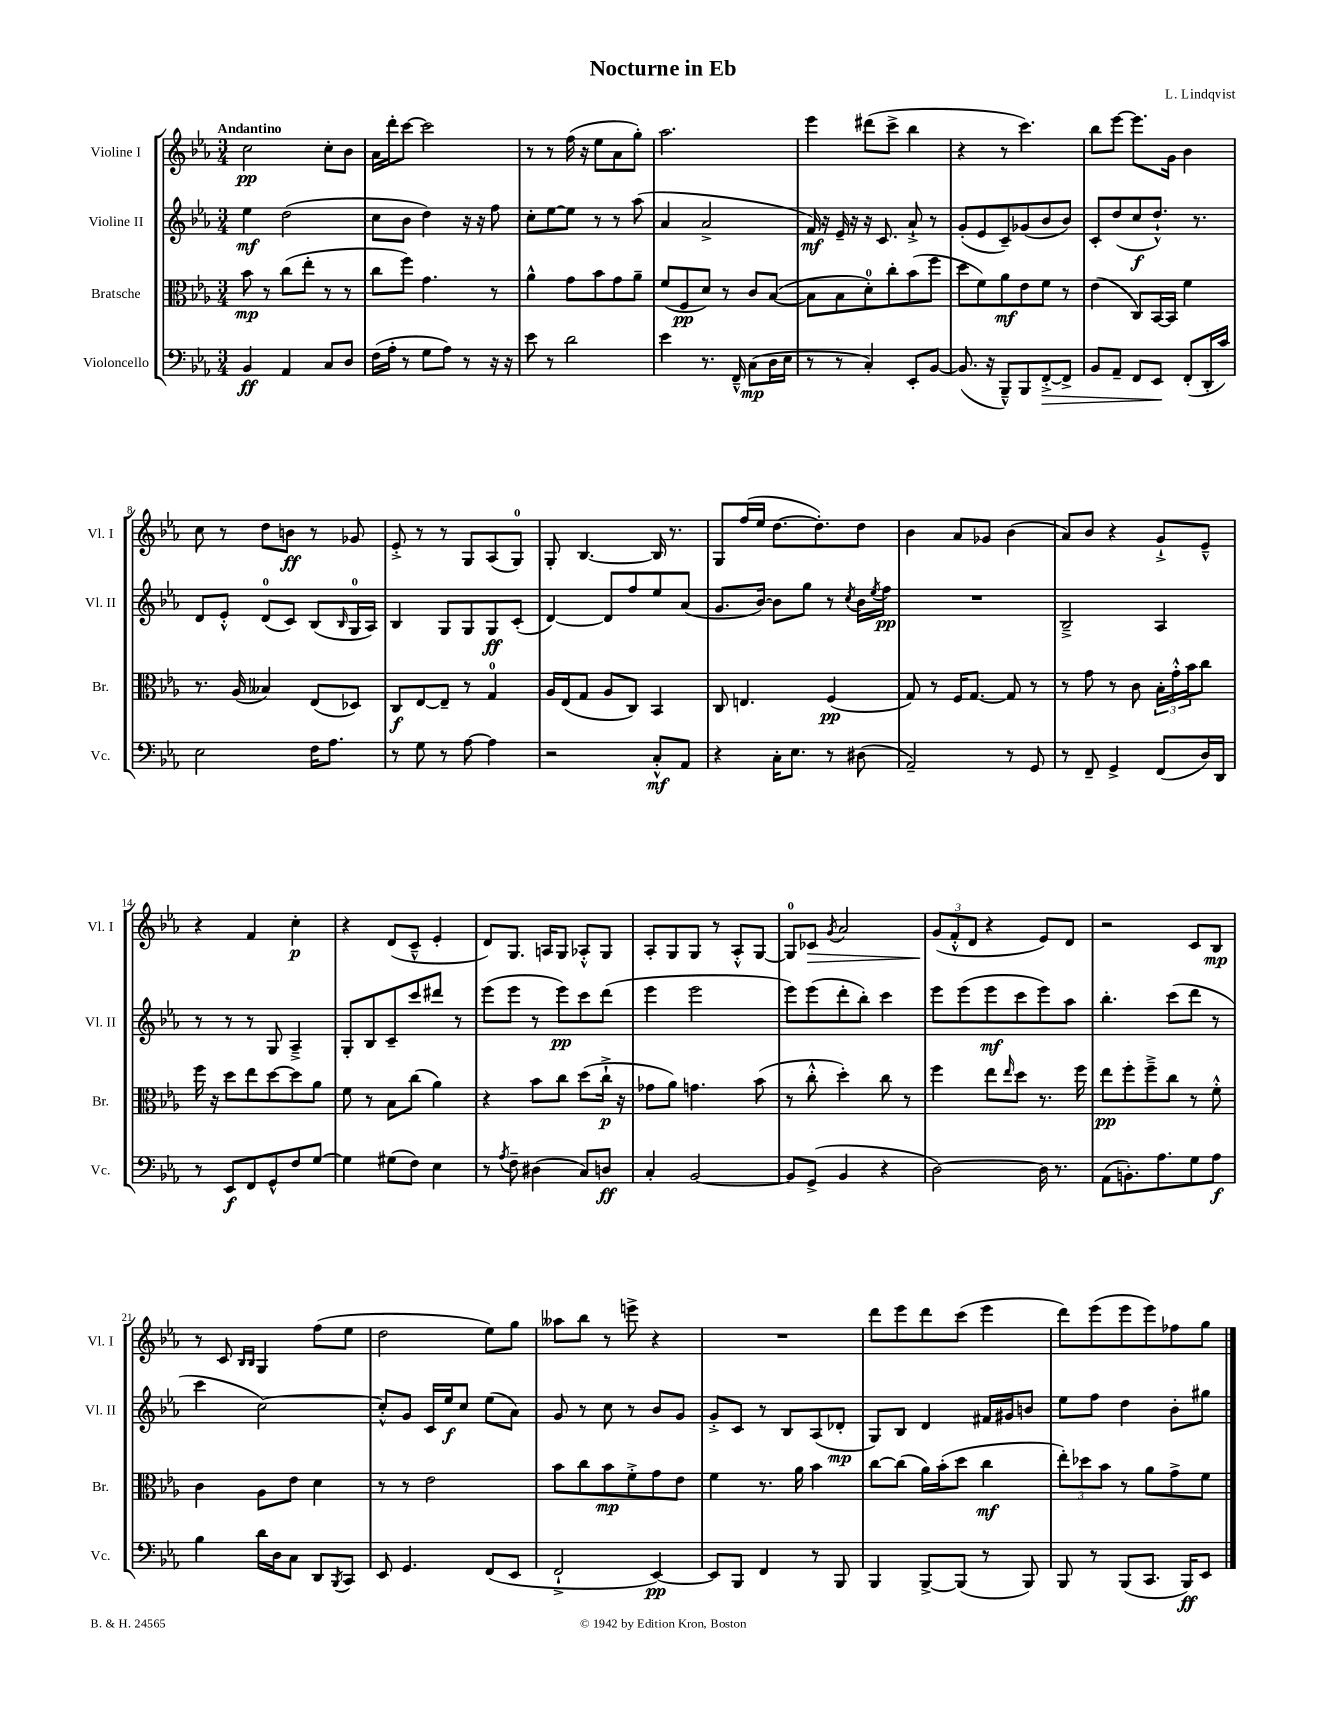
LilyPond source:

\header { title = "Nocturne in Eb" composer = "L. Lindqvist" }
<<
\new StaffGroup <<
\new Staff = "s0" \with { instrumentName = "Violine I" shortInstrumentName = "Vl. I" } {
    \clef treble \key ees \major \numericTimeSignature \time 3/4 \tempo "Andantino"
    c''2\pp c''8-. bes'8 |
    aes'16 d'''16-. c'''8~ c'''2 |
    r8 r8 f''16( r16 ees''8 aes'8 g''8-.) |
    aes''2. |
    ees'''4 dis'''8( c'''8-> bes''4 |
    r4 r8 c'''4.) |
    bes''8 ees'''8~ ees'''8. g'16 bes'4 |
    c''8 r8 d''8 b'8\ff r8 ges'8 |
    ees'8-.-> r8 r8 g8 aes8( g8-0) |
    g8-. bes4.~ bes16 r8. |
    g8 f''16( ees''16 d''8.~ d''8.-.) d''8 |
    bes'4 aes'8 ges'8 bes'4( |
    aes'8) bes'8 r4 g'8-!-> ees'8---^ |
    r4 f'4 c''4-.\p |
    r4 d'8( c'8---^ ees'4-. |
    d'8) g8. a16 g8 aes8-.-^ g8 |
    aes8-. g8 g8 r8 aes8-.-^ g8~ |
    g8-0 ces'8\> \acciaccatura { g'8 } aes'2 |
    \tuplet 3/2 { g'8\!( f'8-.-^ d'8 } r4 ees'8) d'8 |
    r2 c'8 bes8\mp |
    r8 c'8 \grace { bes16 bes16 } g4 f''8( ees''8 |
    d''2 ees''8) g''8 |
    aeses''8 bes''8 r8 e'''8-> r4 |
    R2. |
    d'''8 ees'''8 d'''8 c'''8( ees'''4 |
    d'''8) ees'''8( ees'''8 ees'''8) fes''8 g''8 \bar "|." |
}
\new Staff = "s1" \with { instrumentName = "Violine II" shortInstrumentName = "Vl. II" } {
    \clef treble \key ees \major \numericTimeSignature \time 3/4
    ees''4\mf d''2( |
    c''8 bes'8 d''4) r16 r16 f''8 |
    c''8-. ees''8~ ees''8 r8 r8 aes''8( |
    aes'4 aes'2-> |
    f'16\mf) r16 ees'16-- r16 r16 c'8. aes'8-!-> r8 |
    g'8-.( ees'8 c'8--) ges'8( bes'8 bes'8) |
    c'8-. d''8( c''8\f d''8.-!-^) r8. |
    d'8 ees'8-.-^ d'8-0( c'8) bes8( \grace { bes16 } g16-0 aes16) |
    bes4 g8 g8 g8\ff c'8-.( |
    d'4~) d'8 f''8 ees''8 aes'8( |
    g'8. bes'16~) bes'8 g''8 r8 \acciaccatura { c''8 } bes'16 \acciaccatura { ees''8 } f''16\pp |
    R2. |
    bes2---> aes4 |
    r8 r8 r8 g8 aes4---> |
    g8-. bes8 c'8-- c'''8 dis'''8 r8 |
    ees'''8( ees'''8 r8 ees'''8\pp) c'''8 d'''8( |
    ees'''4 ees'''2 |
    ees'''8) ees'''8( d'''8-. bes''8-.) c'''4 |
    ees'''8 ees'''8( ees'''8\mf c'''8 ees'''8) aes''8 |
    bes''4.-. c'''8( d'''8 r8 |
    c'''4 c''2~) |
    c''8-.-^ g'8 c'16 ees''16\f c''8 ees''8( aes'8) |
    g'8 r8 c''8 r8 bes'8 g'8 |
    g'8-.-> c'8 r8 bes8 aes8( des'8-.\mp |
    g8) bes8 d'4 fis'16 gis'16 b'8 |
    ees''8 f''8 d''4 bes'8-. gis''8 \bar "|." |
}
\new Staff = "s2" \with { instrumentName = "Bratsche" shortInstrumentName = "Br." } {
    \clef alto \key ees \major \numericTimeSignature \time 3/4
    bes'8\mp r8 c''8( ees''8-. r8 r8 |
    c''8 f''8) g'4. r8 |
    aes'4-^ g'8 bes'8 g'8 aes'8-- |
    f'8( f8\pp d'8) r8 c'8 bes8~( |
    bes8 bes8 d'8-0-.) c''8-. bes'8( f''8 |
    d''8 f'8) aes'8\mf ees'8 f'8 r8 |
    ees'4( c8) bes,16~ bes,16 f'4 |
    r8. aes16( beses4) ees8( des8) |
    c8\f ees8~ ees8-- r8 g4-0 |
    aes16 ees16( g8 aes8 c8) bes,4 |
    c8 e4. f4\pp( |
    g8) r8 f16 g8.~ g8 r8 |
    r8 g'8 r8 c'8 \tuplet 3/2 { bes16-. g'16-.-^ bes'16 } c''8 |
    f''16 r16 d''8 ees''8 d''8~ d''8 aes'8 |
    f'8 r8 bes8 c''8( aes'4) |
    r4 bes'8 c''8 d''8( c''16-!->\p r16 |
    ges'8 aes'8) g'4. bes'8( |
    r8 c''8-.-^ d''4-.) c''8 r8 |
    f''4 ees''8 \grace { ees''16 } d''8 r8. f''16 |
    ees''8\pp f''8-. f''8---> c''8 r8 f'8-.-^ |
    c'4 aes8 ees'8 d'4 |
    r8 r8 ees'2 |
    bes'8 c''8 bes'8\mp f'8-.-> g'8 ees'8 |
    f'4 r8. aes'16 bes'4 |
    c''8~ c''8( aes'16) bes'16-.( d''8 c''4\mf |
    \tuplet 3/2 { ees''8-.) des''8 bes'8 } r8 aes'8 g'8-> f'8 \bar "|." |
}
\new Staff = "s3" \with { instrumentName = "Violoncello" shortInstrumentName = "Vc." } {
    \clef bass \key ees \major \numericTimeSignature \time 3/4
    bes,4\ff aes,4 c8 d8 |
    f16( aes16-. r8 g8 aes8) r8 r16 r16 |
    ees'8 r8 d'2 |
    ees'4 r8. f,16---^ c8\mp( d16 ees16 |
    r8 r8 c4-.) ees,8-. bes,8~ |
    bes,8.( r16 bes,,8---^) bes,,8 f,8~-.->\> f,8-> |
    bes,8 aes,8-- f,8 ees,8\! f,8-.( d,16-. c'16) |
    ees2 f16 aes8. |
    r8 g8 r8 aes8~ aes4 |
    r2 c8-.-^\mf aes,8 |
    r4 c16-. ees8. r8 dis8( |
    aes,2--) r8 g,8 |
    r8 f,8-- g,4-> f,8( d16) d,16 |
    r8 ees,8\f f,8 g,8-^ f8 g8~ |
    g4 gis8( f8) ees4 |
    r8 \acciaccatura { aes8 } f8-- dis4( c8) d8\ff |
    c4-. bes,2~ |
    bes,8 g,8->( bes,4 r4 |
    d2~) d16 r8. |
    aes,8( b,8.-.) aes8. g8 aes8\f |
    bes4 d'16 d16 c8 d,8 \acciaccatura { bes,,8 } c,8 |
    ees,8 g,4. f,8( ees,8 |
    f,2-!-> ees,4~\pp) |
    ees,8 bes,,8 f,4 r8 bes,,8 |
    bes,,4 bes,,8~-> bes,,8( r8 bes,,8) |
    bes,,8 r8 bes,,8( c,8. bes,,16\ff) ees,8 \bar "|." |
}
>>
>>
